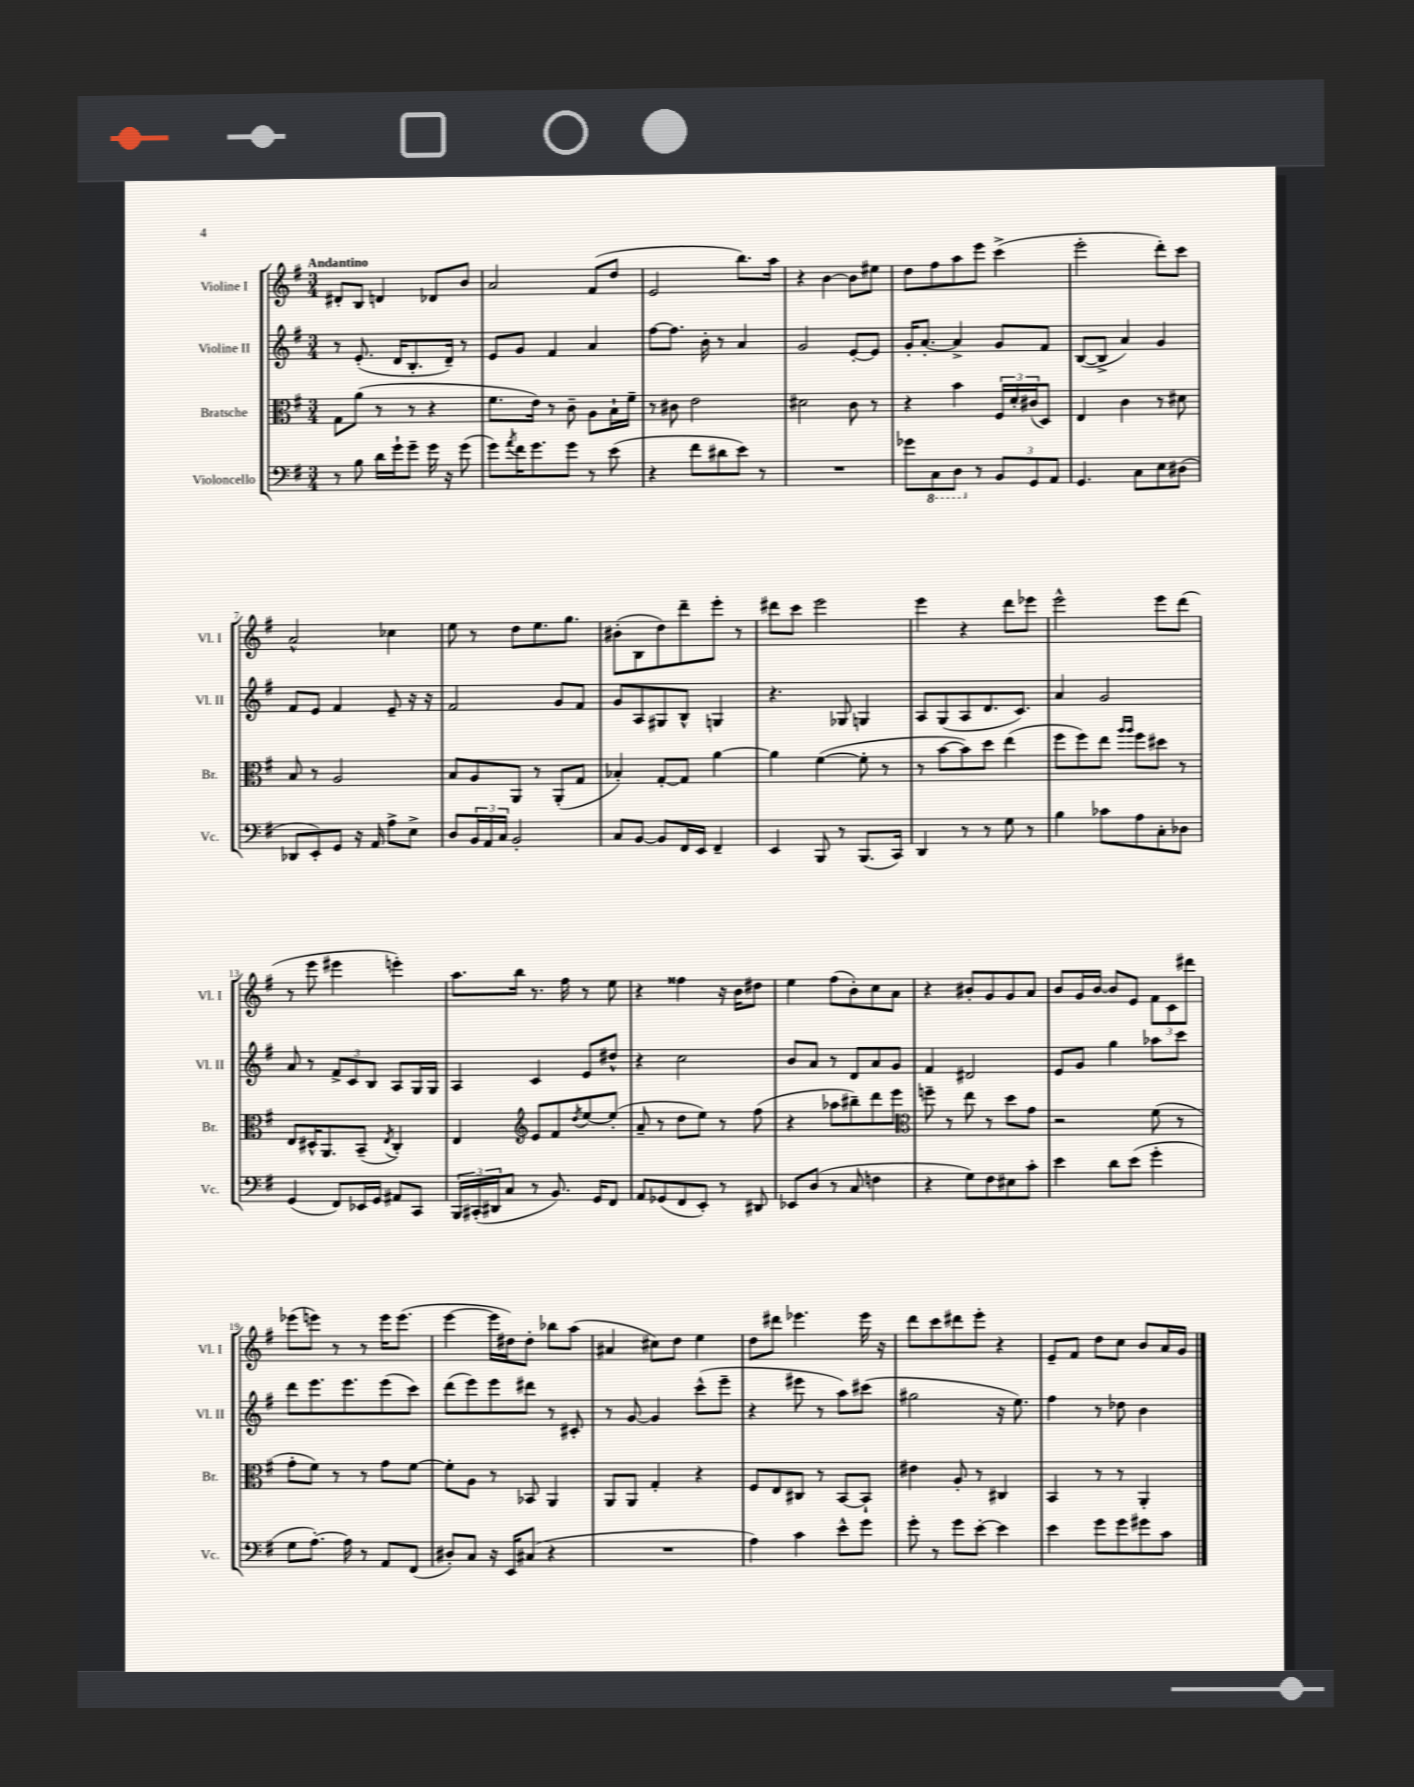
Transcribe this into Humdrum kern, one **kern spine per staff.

**kern	**kern	**kern	**kern
*staff4	*staff3	*staff2	*staff1
*clefF4	*clefC3	*clefG2	*clefG2
*k[f#]	*k[f#]	*k[f#]	*k[f#]
*M3/4	*M3/4	*M3/4	*M3/4
8r	8G	8r	8d#'
8B	(8a	(8.e'	8B
16d	8r	.	4d
16g`	.	16d	.
8g~	8r	8.B'	.
16g	4r	.	8d-
16r	.	16d~)	.
(8g	.	8r	8b
=	=	=	=
8g)	8.f#	8e	2a
8qa	.	.	.
16f#	.	8g	.
8.g	16e)	.	.
.	8r	4f#	.
8g	8c~	.	.
8r	8A	4a	(8f#
(8e	16B`	.	8dd
.	16f#~	.	.
=	=	=	=
4r	8r	[8ff#	2e
.	8c#	8.ff#]	.
8f#	2e	.	.
.	.	16b'	.
8d#	.	8r	.
8e)	.	4a	8.bb)
8r	.	.	.
.	.	.	16aa
=	=	=	=
2.r	2d#	2g	4r
.	.	.	[4b
.	8c	[8e'	8b]
.	8r	8e]	8ee#
=	=	=	=
8g-	4r	16g'	8dd
.	.	[8.a'	.
8CC	.	.	8ff#
8DD	4b	4a^]	8aa
8r	.	.	8eee
12BB	24F#	8g	(4ccc^
.	24d'	.	.
12GG	(24c#	.	.
.	8D)	8f#	.
12AA	.	.	.
=	=	=	=
4.GG	4E	([8B	2eee'
.	.	8B^]	.
.	4c	4a)	.
8C	.	.	.
8E	8r	4g	8ddd')
(8D#	8d#	.	8ccc
=	=	=	=
8DD-	8B	8f#	2a^^
8EE')	8r	8e	.
8GG	2A	4f#	.
16r	.	.	.
16AA	.	.	.
8A^	.	8e~	4cc-
8E^	.	16r	.
.	.	16r	.
=	=	=	=
8D	8B	2f#	8ee
24BB	8A	.	8r
24AA	.	.	.
24C	.	.	.
2BB'	8AA	.	8dd
.	8r	.	8.ee
.	(8AA'	8g	.
.	.	.	8.gg
.	8G	8f#	.
=	=	=	=
8C	4B-')	8g	(8b#'
[8BB	.	8A	8B
8BB]	[8G'	8G#	8dd)
16FF#	8G]	8B^^	8ddd~
16EE	.	.	.
4FF#~	[4a	4G	8eee'
.	.	.	8r
=	=	=	=
4EE	4a]	4.r	8ddd#
.	.	.	8ccc
8BBB	([4f#	.	2eee
8r	.	8G-	.
(8.BBB	8f#']	4G	.
.	8r	.	.
16CC)	.	.	.
=	=	=	=
4DD	8r	8A	4eee
.	[8b	(8G	.
8r	8b])	8A	4r
8r	8dd	8.d	.
8G	(4ee	.	8ddd
.	.	8.c)	.
8r	.	.	8eee-
=	=	=	=
4B	8ff#	4a	2eee^^
.	8ff#)	.	.
8c-	8ee	2g	.
.	16qqaa	.	.
.	16qqaa	.	.
8A	8ff#	.	.
8C'	8dd#	.	8eee
8D-	8r	.	(8ddd
=	=	=	=
(4GG	8E	8a	8r
.	16D#^^	8r	8eee
.	8.AA	.	.
8FF#)	.	12f#^	4eee#
.	.	12c	.
16EE-	(8BB~	.	.
.	.	12B	.
16GG	.	.	.
.	8qE	.	.
8AA#	4C')	8A	4eee')
8CC	.	16G	.
.	.	16G	.
=	=	=	=
24BBB	4E	4A	8.aa
(24CC#'	.	.	.
24DD#	.	.	.
8C	.	.	.
.	.	.	16bb
*	*clefG2	*	*
8r	8e	4c	8.r
8.BB)	8f#	.	.
.	.	.	16ff#
.	8qdd	.	.
.	[8ee	8e	8r
16GG	.	.	.
8FF#	(8ee']	8dd#^^	8ee
=	=	=	=
8AA	8a~	4r	4r
(8GG-	8r	.	.
8FF#	8dd	2cc	4ff##
8EE')	8ee)	.	.
8r	8r	.	16r
.	.	.	16b
8DD#	(8ff#	.	8dd#
=	=	=	=
8EE-	4r	8b	4ee
(8D	.	8a	.
8r	8aa-	8r	(8ff#
8C	8bb#~)	8d	8b')
4F	8ddd	8a	8cc
.	8eee	8g	8a
=	=	=	=
*	*clefC3	*	*
4r	8ff~	4f#	4r
.	8r	.	.
8G)	8ee	2d#	8b#'
8F#	8r	.	8g
8E#	8dd	.	8g
8c'	8g	.	8a
=	=	=	=
4e	2r	8e	8b
.	.	8g	16g
.	.	.	[16b
8d	.	4gg	8b]
(8e	.	.	8e
4g'	(8f#	8aa-	12f#
.	.	.	12c
.	8r	8ccc	.
.	.	.	12ddd#
=	=	=	=
8G	8g'	8ddd	(8eee-
[8.A')	8f#)	8.eee	8eee)
.	8r	.	8r
16A]	.	8.eee	.
8r	8r	.	8r
8AA	8g	(8eee	16eee
.	.	.	(8.eee
(8FF#	[8f#	8ccc)	.
=	=	=	=
8D#')	8f#']	(8ddd	[4eee
8C	8A	8eee)	.
16r	8r	8eee	16eee]
16EE	.	.	16dd#)
(8C#	8BB-	8ddd#	8dd#'
4r	4AA	8r	8bb-
.	.	8c#'	(8aa
=	=	=	=
2.r	8AA	8r	4a#
.	8AA	[8g	.
.	4G'	4g]	8cc#)
.	.	.	8dd
.	4r	(8ccc^^	4ee
.	.	8eee~	.
=	=	=	=
4A)	8F#	4r	8dd
.	8E	.	8ddd#
4c	8C#	8eee#	4.eee-
.	8r	8r	.
8e^^	[8BB	8aa)	.
8g	8BB`]	(8ccc#	16eee-
.	.	.	16r
=	=	=	=
8g'	4e#	2gg#	8ddd
8r	.	.	8ccc
8g	8A'	.	8ddd#
[8e'	8r	.	8eee'
4e]	4C#	16r	4r
.	.	8.ee)	.
=	=	=	=
4e	4BB	4ff#	8e~
.	.	.	8f#
8g	8r	8r	8dd
8g	8r	8dd-	8cc
8g#	4AA'	4b	8b
8c	.	.	16a
.	.	.	16g
==	==	==	==
*-	*-	*-	*-
